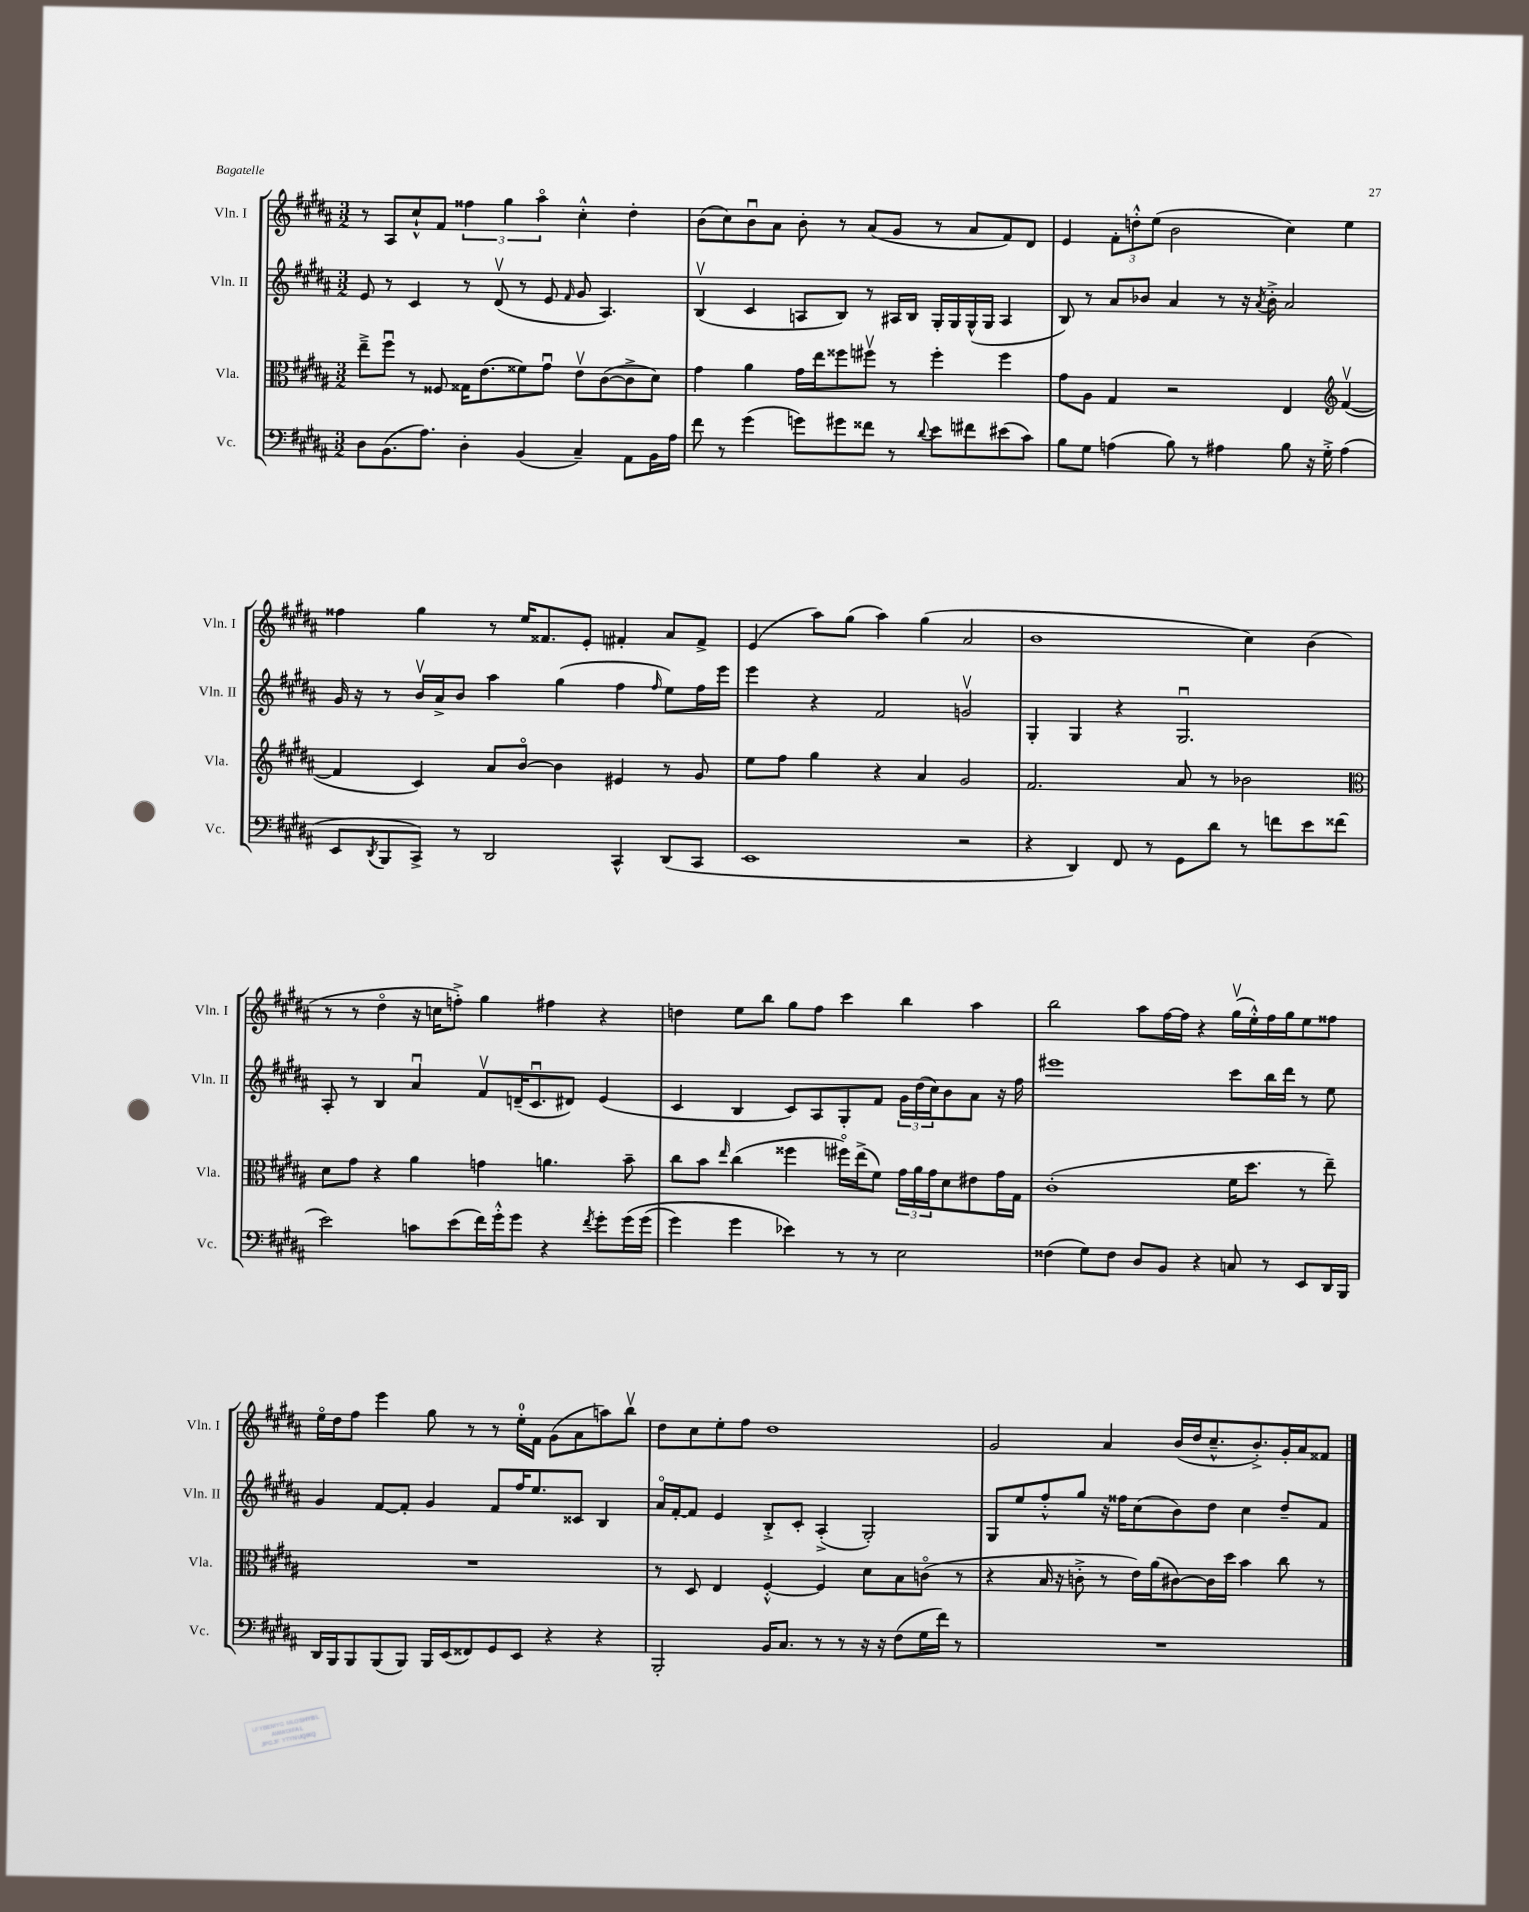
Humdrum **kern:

**kern	**kern	**kern	**kern
*staff4	*staff3	*staff2	*staff1
*clefF4	*clefC3	*clefG2	*clefG2
*k[f#c#g#d#a#]	*k[f#c#g#d#a#]	*k[f#c#g#d#a#]	*k[f#c#g#d#a#]
*M3/2	*M3/2	*M3/2	*M3/2
8D#\L	8ee~^\L	8e/	8r
(8.BB\	8ff#u\J	8r	8A#/L
.	8r	4c#/	8cc#`^^/
8.A#\J)	.	.	.
.	8F##/	.	8f#/J
4D#'\	16G##\LK	8r	6ff##\
.	(8.e\	.	.
.	.	(8d#v/	.
.	.	.	6gg#\
(4BB/	8f##\)	8r	.
.	.	.	6aa#o\
.	8g#u\J	8e/	.
.	.	16qqf#/	.
4C#~/)	8ev\L	8g#/	4cc#'^^\
.	([8c#\	4.A#/)	.
8AA#\L	8c#^\]	.	4dd#'\
16BB\L	8d#\J)	.	.
16A#\JJ	.	.	.
=	=	=	=
8f#\	4g#\	(4Bv/	(8b\L
8r	.	.	8cc#\)
(4g#\	4a#\	4c#/	8bu\
.	.	.	8a#\J
8g\L)	16g#\LL	8A/L	8b'\
.	16ee\J	.	.
8g#\	8ff##\	8B/J)	8r
8f##\J	8ff#v\J	8r	(8a#/L
8r	8r	16A#/LL	8g#/J
.	.	16B/JJ	.
8qqd#/	.	.	.
8e\L	4ff#'\	16G#'/LL	8r
.	.	16G#/	.
8f#\	.	(16G#^^/	8a#/L
.	.	16G#/JJ	.
(8e#\	4ff#\	4A#/	8f#/)
8c#\J)	.	.	8d#/J
=	=	=	=
8B\L	8g#\L	8B/)	4e/
8G#\J	8A#\J	8r	.
(4A\	4G#/	8a#/L	12f#'\L
.	.	.	12dd'^^\
.	.	8b-/J	.
.	.	.	(12ee\J
8B\)	2r	4a#/	2b\
8r	.	.	.
4A#\	.	8r	.
.	.	16r	.
.	.	8qa#/	.
.	.	16b-'^\	.
8B\	4E/	2a#/	4cc#\)
16r	.	.	.
16G#'^\	.	.	.
*	*clefG2	*	*
(4A#\	([4f#v/	.	4ee\
=	=	=	=
8EE/L	4f#/]	16g#/	4ff##\
.	.	16r	.
8qDD#/	.	.	.
8BBB/	.	8r	.
8CC#^/J)	4c#/)	16bv/LL	4gg#\
.	.	16a#^/J	.
8r	.	8b/J	.
2DD#/	8a#/L	4aa#\	8r
.	[8bo/J	.	16ee/LK
.	.	.	8.f##/
.	4b\]	(4gg#\	.
.	.	.	8e'/J
4CC#^^/	4e#/	4ff#\	4f#'/
.	.	16qqff#/	.
(8DD#/L	8r	8ee\L)	8a#/L
8CC#/J	8g#/	16ff#\L	8f#^/J
.	.	16eee\JJ	.
=	=	=	=
1EE	8ee\L	4eee\	(4e/
.	8ff#\J	.	.
.	4gg#\	4r	8aa#\L)
.	.	.	(8gg#\J
.	4r	2f#/	4aa#\)
.	4a#/	.	(4gg#\
2r	2g#/	2gv/	2a#/
=	=	=	=
4r	2.f#/	4G#'/	1b
4DD#/)	.	4G#/	.
8FF#/	.	4r	.
8r	.	.	.
8GG#\L	8a#/	2.G#u/	.
8d#\J	8r	.	.
8r	2b-\	.	4cc#\)
8f\L	.	.	.
8e\	.	.	(4b\
(8f##\J	.	.	.
=	=	=	=
*	*clefC3	*	*
2e\)	8d#\L	8A#'/	8r
.	8g#\J	8r	8r
.	4r	4B/	4dd#o\
8c\L	4a#\	4a#u/	16r
.	.	.	16cc\LK
(8e\	.	.	8ff'^\J)
16f#\L)	4g\	8f#v/L	4gg#\
16g#'^^\J	.	.	.
8g#\J	.	(16d~/K	.
.	.	8.c#u/	.
4r	4.a\	.	4ff#\
.	.	8d#/J)	.
8qf#/	.	.	.
8g#'\L	.	(4e/	4r
&(16g#\L	8b~\	.	.
(16g#\JJ	.	.	.
=	=	=	=
4g#\)	8cc#\L	4c#/	4dd\
.	8b\J	.	.
.	16qqee/	.	.
4g#\	(4cc#\	4B/	8ee\L
.	.	.	8bb\J
4e-\&)	4ff##\	8c#/L)	8gg#\L
.	.	8A#/	8ff#\J
8r	16ff#o\LL)	8G#'/	4ccc#\
.	(16ee^\J	.	.
8r	8f#\J)	8f#/J	.
2E\	24g#\LL	24g#\LL	4bb\
.	24a#\	(24dd#\	.
.	24g#\J	24cc#\J)	.
.	8d#\	8b\	.
.	8e#\	8a#\J	4aa#\
.	16g#\L	16r	.
.	16G#\JJ	16ff#\	.
=	=	=	=
(4F##\	(1c#'	1eee#	2bb\
8G#\L)	.	.	.
8F##\J	.	.	.
8D#/L	.	.	8aa#\L
8BB/J	.	.	[16ff#\L
.	.	.	16ff#\]JJ
4r	.	.	4r
8C/	16f#\LK	8ccc#\L	(16gg#v\LL
.	8.dd#\J	.	16ee'^^\)
8r	.	16bb\L	16ff#\
.	.	16ddd#\JJ	16gg#\J
8EE/L	8r	8r	8ee\
16DD#/L	8ee~\)	8ee\	8ff##\J
16BBB/JJ	.	.	.
=	=	=	=
16DD#/LL	1.r	4g#/	16eeo\LL
16BBB/J	.	.	16dd#\J
8BBB/	.	.	8ff#\J
(8BBB/	.	[8f#/L	4eee\
8BBB/J)	.	8f#'/]J	.
16BBB/LL	.	4g#/	8gg#\
(16EE/J	.	.	.
8FF##/)	.	.	8r
8GG#/	.	8f#/L	8r
8EE/J	.	16ff#/K	16ee'\LL
.	.	8.ee/	16f#\JJ
4r	.	.	(8g#\L
.	.	8c##/J	8a#\
4r	.	4B/	8aa\)
.	.	.	8bbv\J
=	=	=	=
2BBB'/	8r	16a#o/LL	8dd#\L
.	.	[16f#'/J	.
.	8D#/	8f#/]J	8cc#\
.	4E/	4e/	8ee'\
.	.	.	8ff#\J
16BB/LK	[4F#'^^/	8B'^/L	1dd#
8.C#/J	.	.	.
.	.	8c#'/J	.
8r	4F#/]	(4A#'^/	.
8r	.	.	.
16r	8d#\L	2G#'/)	.
16r	.	.	.
(8F#\L	8B\	.	.
16G#\L	(8co\J	.	.
16f#\JJ)	.	.	.
8r	8r	.	.
=	=	=	=
1.r	4r	8G#/L	2g#/
.	.	8ee/	.
.	16B/	8ff#'^^/	.
.	16r	.	.
.	8c'^\	8gg#/J	.
.	8r	16r	4a#/
.	.	16ff##\LK	.
.	16e\LL)	(8cc#\	.
.	(16a#\J	.	.
.	[8c#\)	8b\)	(16b/LL
.	.	.	16dd#/J
.	16c#\]L	8dd#\J	8.cc#~^^/
.	16dd#\JJ	.	.
.	4b\	4cc#\	.
.	.	.	8.b'^/)
.	8cc#\	8dd#~/L	16g#'/L
.	.	.	16a#/J
.	8r	8f#/J	8f##/J
==	==	==	==
*-	*-	*-	*-
